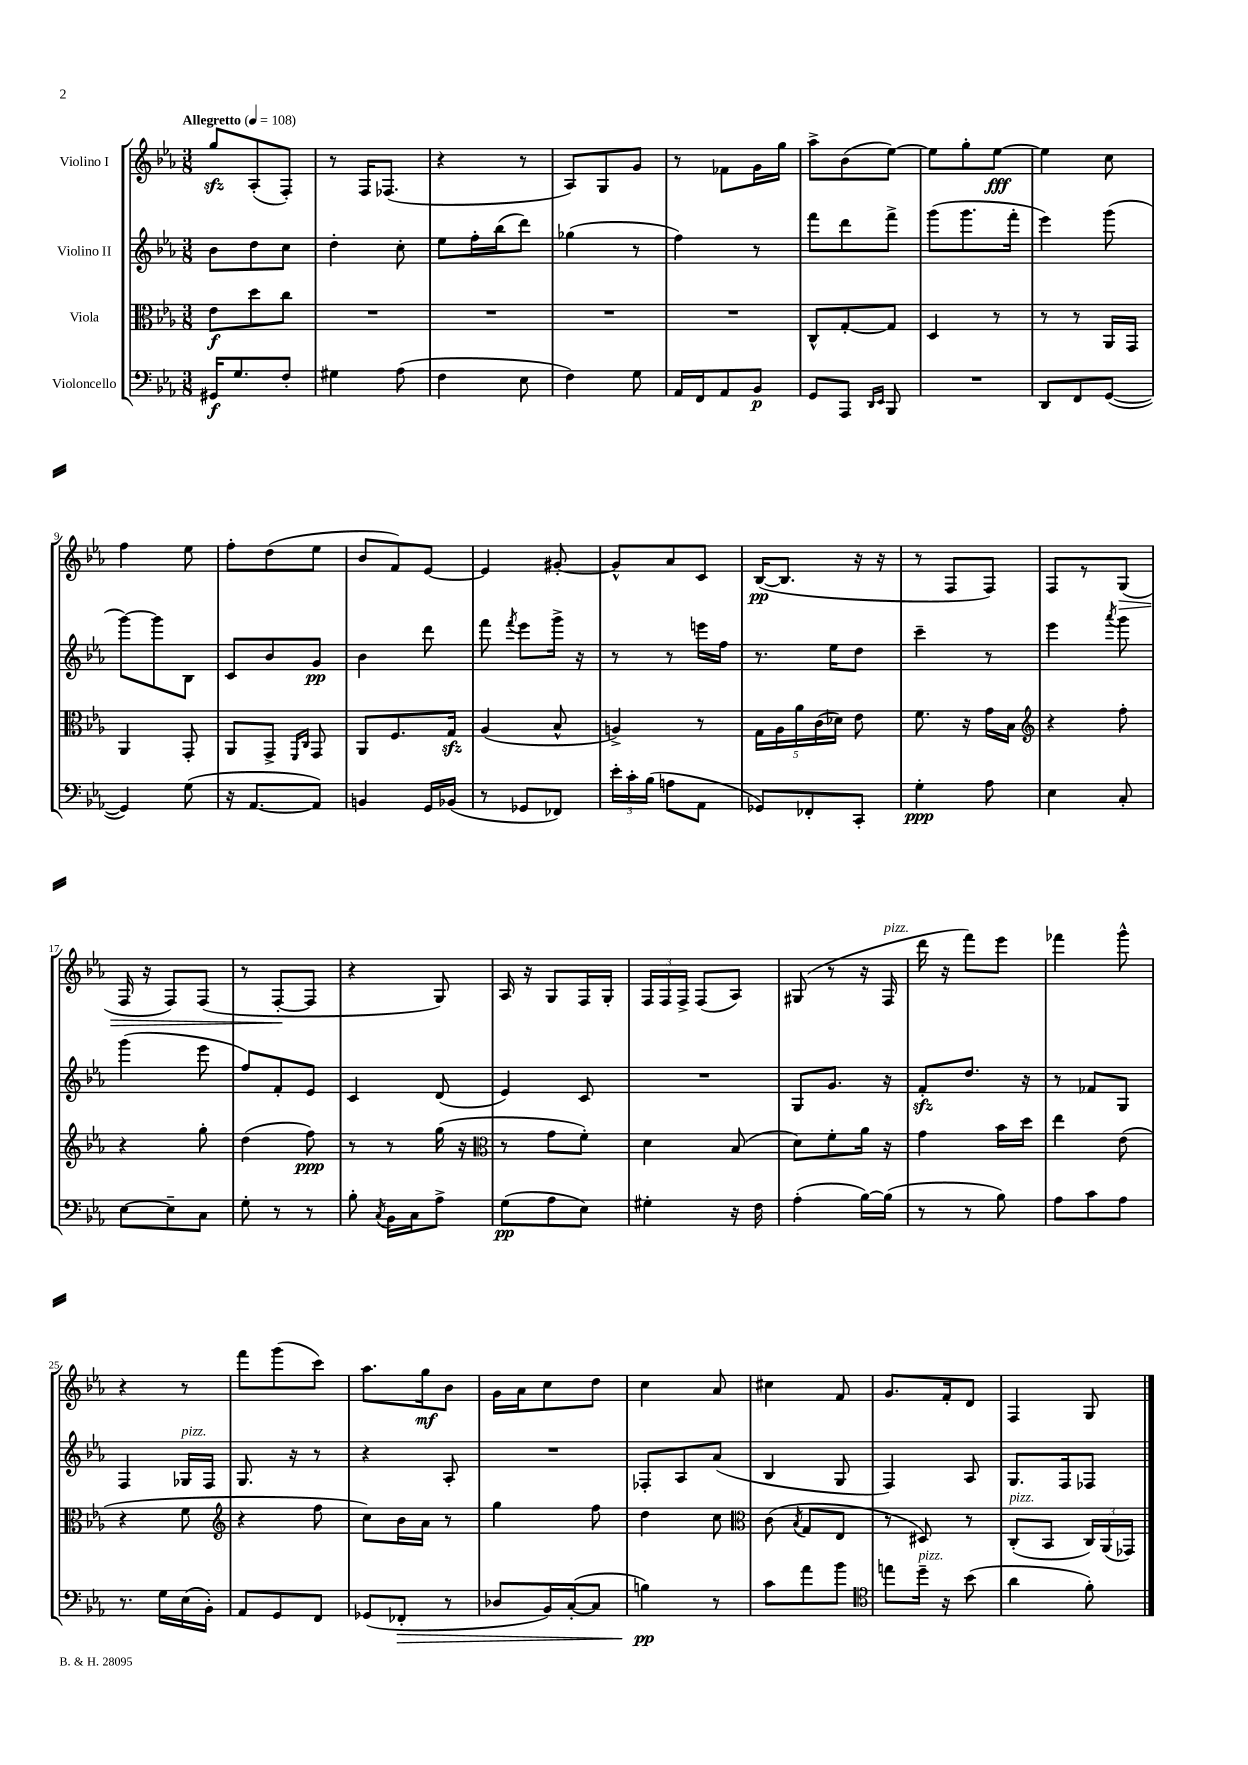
<<
\new StaffGroup <<
\new Staff = "s0" \with { instrumentName = "Violino I" } {
    \clef treble \key ees \major \numericTimeSignature \time 3/8 \tempo "Allegretto" 4 = 108
    \autoBeamOff g''8[\sfz aes8-.( f8]-.) |
    r8 f16[ fes8.]( |
    r4 r8 |
    aes8[) g8 g'8] |
    r8 fes'8[ g'16 g''16] |
    aes''8[-> bes'8( ees''8]~) |
    ees''8[ g''8-. ees''8]~\fff |
    ees''4 c''8 |
    f''4 ees''8 |
    f''8[-. d''8( ees''8] |
    bes'8[ f'8) ees'8]~ |
    ees'4 gis'8~-. |
    gis'8[-^ aes'8 c'8] |
    bes16[~\pp( bes8.] r16 r16 |
    r8 f8[ f8]) |
    f8[ r8 g8]\>( |
    f16 r16 f8[) f8]( |
    r8 f8[~-.\! f8] |
    r4 g8) |
    aes16 r16 g8[ f16 g16]-. |
    \tuplet 3/2 { f16[ f16 f16]-> } f8[( aes8]) |
    gis8( r8 r16 f16^\markup { \italic "pizz." } |
    d'''16 r16 f'''8[) ees'''8] |
    fes'''4 g'''8-^ |
    r4 r8 |
    f'''8[ g'''8( c'''8]) |
    aes''8.[ g''16\mf bes'8] |
    g'16[ aes'16 c''8 d''8] |
    c''4 aes'8 |
    cis''4 f'8 |
    g'8.[ f'16-. d'8] |
    f4 g8 \bar "|." |
}
\new Staff = "s1" \with { instrumentName = "Violino II" } {
    \clef treble \key ees \major \numericTimeSignature \time 3/8
    \autoBeamOff bes'8[ d''8 c''8] |
    d''4-. c''8-. |
    ees''8[ f''16-. bes''16( d'''8]) |
    ges''4( r8 |
    f''4) r8 |
    f'''8[ d'''8 f'''8]-> |
    g'''8[( g'''8. f'''16]-. |
    ees'''4) g'''8( |
    g'''8[~) g'''8 bes8] |
    c'8[ bes'8 g'8]\pp |
    bes'4 d'''8 |
    f'''8 \acciaccatura { f'''8 } ees'''8[ g'''16]-> r16 |
    r8 r8 e'''16[ f''16] |
    r8. ees''16[ d''8] |
    c'''4-- r8 |
    ees'''4 \acciaccatura { aes'''8 } g'''8 |
    g'''4( ees'''8 |
    f''8[) f'8-. ees'8] |
    c'4 d'8( |
    ees'4) c'8 |
    R4. |
    g8[ g'8.] r16 |
    f'8[-.\sfz d''8.] r16 |
    r8 fes'8[ g8] |
    f4 ges16[^\markup { \italic "pizz." } f16] |
    g8. r16 r8 |
    r4 aes8-. |
    R4. |
    fes8[-. aes8 aes'8]( |
    bes4 g8 |
    f4) aes8 |
    g8.[ f16 fes8] \bar "|." |
}
\new Staff = "s2" \with { instrumentName = "Viola" } {
    \clef alto \key ees \major \numericTimeSignature \time 3/8
    \autoBeamOff ees'8[\f d''8 c''8] |
    R4. |
    R4. |
    R4. |
    R4. |
    c8[-^ g8~-. g8] |
    d4 r8 |
    r8 r8 aes,16[ g,16] |
    aes,4 g,8-. |
    aes,8[ g,8]-> \grace { f,16[ c16] } g,8 |
    aes,8[ f8. g16]\sfz |
    aes4( bes8-^ |
    a4->) r8 |
    \tuplet 5/4 { g16[ aes16 aes'16 c'16( des'16]) } ees'8 |
    f'8. r16 g'16[ bes16] |
    \clef treble r4 f''8-. |
    r4 g''8-. |
    d''4( f''8\ppp) |
    r8 r8 g''16( r16 |
    \clef alto r8 g'8[ f'8]-.) |
    d'4 bes8( |
    d'8[) f'8-. aes'16] r16 |
    g'4 bes'16[ d''16] |
    ees''4 ees'8( |
    r4 f'8 |
    \clef treble r4 f''8 |
    c''8[) bes'16 aes'16] r8 |
    g''4 f''8 |
    d''4 c''8 |
    \clef alto c'8( \acciaccatura { bes8 } g8[ ees8] |
    r8 dis8) r8 |
    c8[-.^\markup { \italic "pizz." }( bes,8] \tuplet 3/2 { c16[) aes,16( ges,16]) } \bar "|." |
}
\new Staff = "s3" \with { instrumentName = "Violoncello" } {
    \clef bass \key ees \major \numericTimeSignature \time 3/8
    \autoBeamOff gis,16[\f g8. f8]-. |
    gis4 aes8( |
    f4 ees8 |
    f4) g8 |
    aes,16[ f,16 aes,8 bes,8]\p |
    g,8[ aes,,8] \grace { d,16[ ees,16] } bes,,8 |
    R4. |
    d,8[ f,8 g,8]~( |
    g,4) g8( |
    r16 aes,8.[~ aes,8]) |
    b,4 g,16[ bes,16]( |
    r8 ges,8[ fes,8]) |
    \tuplet 3/2 { ees'16[-. c'16-. bes16]( } a8[ aes,8] |
    ges,8[) fes,8-. c,8]-. |
    g4-.\ppp aes8 |
    ees4 c8-. |
    ees8[~ ees8-- c8] |
    g8-. r8 r8 |
    bes8-. \acciaccatura { c8 } bes,16[ c16 aes8]-> |
    g8[\pp( aes8 ees8]) |
    gis4-. r16 f16 |
    aes4-.( bes16[~) bes16]( |
    r8 r8 bes8) |
    aes8[ c'8 aes8] |
    r8. g16[ ees16( bes,16]-.) |
    aes,8[ g,8 f,8] |
    ges,8[( fes,8]-.\> r8 |
    des8[ bes,16) c16~-.( c8] |
    b4\pp\!) r8 |
    c'8[ aes'8 bes'8] |
    \clef tenor e''8[ d''16]--^\markup { \italic "pizz." } r16 bes'8( |
    aes'4 f'8-.) \bar "|." |
}
>>
>>
